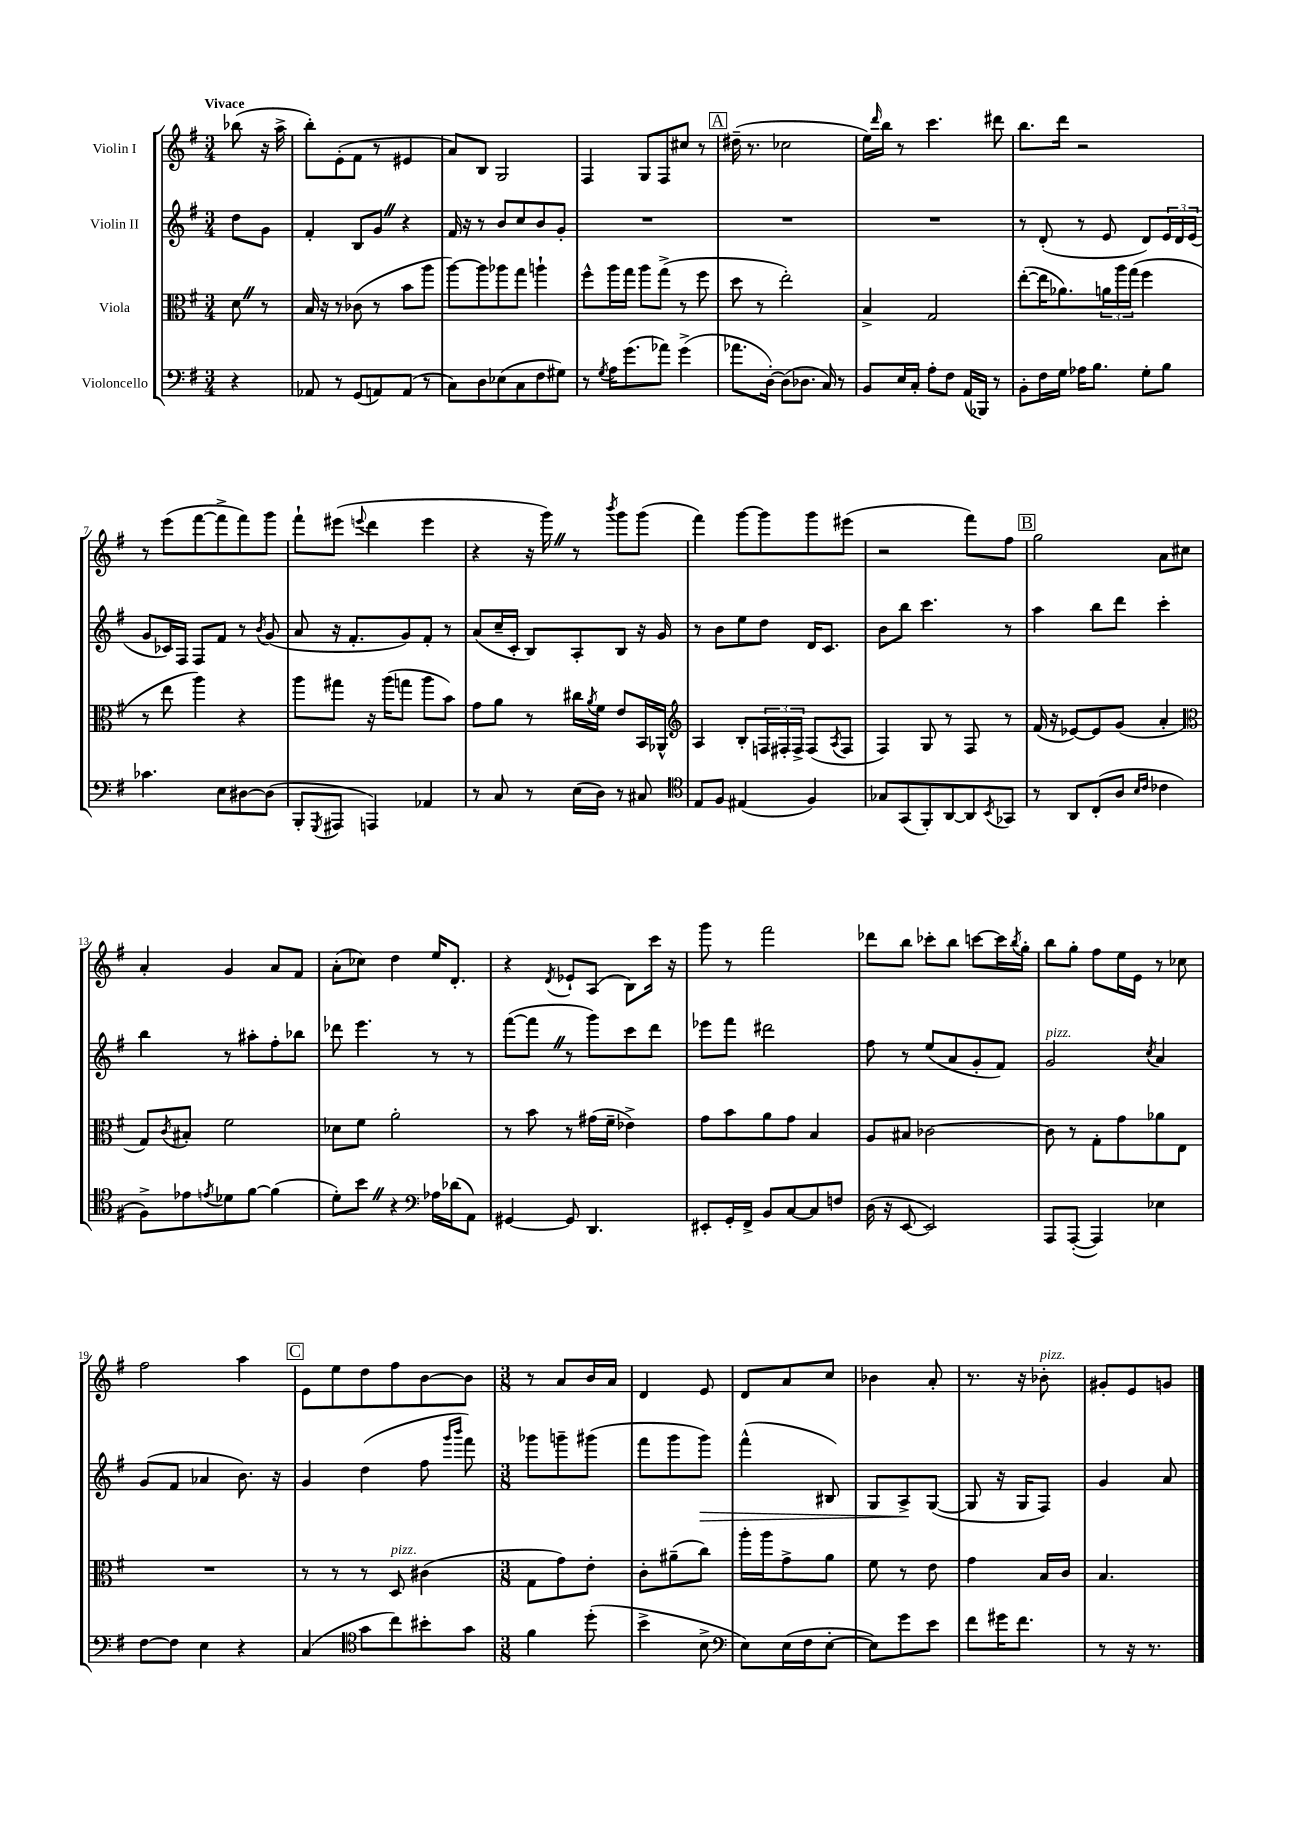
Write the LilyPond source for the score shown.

<<
\new StaffGroup <<
\new Staff = "s0" \with { instrumentName = "Violin I" } {
    \clef treble \key g \major \numericTimeSignature \time 3/4 \partial 4 \tempo "Vivace"
    bes''8( r16 a''16-> |
    b''8-.) e'8-.( fis'8 r8 eis'4 |
    a'8) b8 g2 |
    fis4 g8 fis8 cis''8 r8 |
    \mark \markup { \box "A" } dis''16--( r8. ces''2 |
    e''16) \grace { d'''16 } b''16 r8 c'''4. dis'''8 |
    b''8. d'''16 r2 |
    r8 e'''8( fis'''8~ fis'''8-> fis'''8) g'''8 |
    fis'''8-! eis'''8( \appoggiatura { e'''8 } d'''4 e'''4 |
    r4 r16 g'''16) \once \override BreathingSign.text = \markup { \musicglyph "scripts.caesura.straight" } \breathe r8 \acciaccatura { b'''8 } g'''8 g'''8( |
    fis'''4) g'''8~ g'''8 g'''8 eis'''8( |
    r2 fis'''8) fis''8 |
    \mark \markup { \box "B" } g''2 a'8 cis''8 |
    a'4-. g'4 a'8 fis'8 |
    a'8-.( ces''8) d''4 e''16 d'8.-. |
    r4 \acciaccatura { d'8 } ees'8-! a8( b8) c'''16 r16 |
    g'''8 r8 fis'''2 |
    des'''8 b''8 ces'''8-. b''8 c'''8~ c'''16 \acciaccatura { b''8 } g''16-. |
    b''8 g''8-. fis''8 e''16 e'16 r8 ces''8 |
    fis''2 a''4 |
    \mark \markup { \box "C" } e'8 e''8 d''8 fis''8 b'8~ b'8 |
    \numericTimeSignature \time 3/8 r8 a'8 b'16 a'16 |
    d'4 e'8 |
    d'8 a'8 c''8 |
    bes'4 a'8-. |
    r8. r16 bes'8-.^\markup { \italic "pizz." } |
    gis'8-. e'8 g'8 \bar "|." |
}
\new Staff = "s1" \with { instrumentName = "Violin II" } {
    \clef treble \key g \major \numericTimeSignature \time 3/4 \partial 4
    d''8 g'8 |
    fis'4-. b8 g'8 \once \override BreathingSign.text = \markup { \musicglyph "scripts.caesura.straight" } \breathe r4 |
    fis'16 r16 r8 b'8 c''8 b'8 g'8-. |
    R2. |
    \mark \markup { \box "A" } R2. |
    R2. |
    r8 d'8-.( r8 e'8 d'8) \tuplet 3/2 { e'16 d'16 e'16( } |
    g'8 ces'16) fis16 fis8 fis'8 r8 \acciaccatura { b'8 } g'8( |
    a'8 r16 fis'8.-. g'8) fis'8-. r8 |
    a'8( c''16-- c'16-. b8) a8-. b8 r16 g'16 |
    r8 b'8 e''8 d''8 d'16 c'8. |
    b'8 b''8 c'''4. r8 |
    \mark \markup { \box "B" } a''4 b''8 d'''8 c'''4-. |
    b''4 r8 ais''8-. fis''8-. bes''8 |
    des'''8 e'''4. r8 r8 |
    fis'''8~( fis'''8 \once \override BreathingSign.text = \markup { \musicglyph "scripts.caesura.straight" } \breathe r8 g'''8) c'''8 d'''8 |
    ees'''8 fis'''8 dis'''2 |
    fis''8 r8 e''8( a'8 g'8-. fis'8) |
    g'2^\markup { \italic "pizz." } \acciaccatura { c''8 } a'4 |
    g'8( fis'8 aes'4 b'8.) r16 |
    \mark \markup { \box "C" } g'4 d''4( fis''8 \grace { g'''16 b'''16 } fis'''8) |
    \numericTimeSignature \time 3/8 ges'''8 g'''8-- gis'''8( |
    fis'''8 g'''8 g'''8\>) |
    fis'''4-^( bis8) |
    g8 a8->\! g8~( |
    g8 r16 g16 fis8) |
    g'4 a'8 \bar "|." |
}
\new Staff = "s2" \with { instrumentName = "Viola" } {
    \clef alto \key g \major \numericTimeSignature \time 3/4 \partial 4
    d'8 \once \override BreathingSign.text = \markup { \musicglyph "scripts.caesura.straight" } \breathe r8 |
    b16 r16 r8 ces'8( r8 b'8 a''8 |
    a''8~) a''8 aes''8 g''8 a''4-! |
    fis''8-^ a''16 g''16 a''8 g''8->( r8 fis''8 |
    \mark \markup { \box "A" } d''8 r8 e''2-.) |
    b4-> g2 |
    e''8~-.( e''16 aes'8.) \tuplet 3/2 { a'16 a''16 g''16( } fis''4 |
    r8 e''8 a''4) r4 |
    a''8 gis''8 r16 a''16( g''8 a''8 b'8) |
    g'8 a'8 r8 cis''16 \acciaccatura { a'8 } fis'16 e'8 b,16 aes,16-^ |
    \clef treble a4 b8-. \tuplet 3/2 { f16 fis16-. fis16-> } fis8( \acciaccatura { a8 } fis8 |
    fis4) g8 r8 fis8 r8 |
    \mark \markup { \box "B" } fis'16( r16 ees'8~) ees'8 g'8( a'4-. |
    \clef alto g8) \acciaccatura { c'8 } bis8-. fis'2 |
    des'8 fis'8 a'2-. |
    r8 b'8 r8 gis'16( fis'16-- ees'4->) |
    g'8 b'8 a'8 g'8 b4 |
    a8 bis8 ces'2~ |
    ces'8 r8 g8-. g'8 aes'8 e8 |
    R2. |
    \mark \markup { \box "C" } r8 r8 r8 d8^\markup { \italic "pizz." } cis'4( |
    \numericTimeSignature \time 3/8 g8 g'8) e'8-. |
    c'8-. ais'8--( c''8) |
    a''16-. a''16 g'8-> a'8 |
    fis'8 r8 e'8 |
    g'4 b16 c'16 |
    b4. \bar "|." |
}
\new Staff = "s3" \with { instrumentName = "Violoncello" } {
    \clef bass \key g \major \numericTimeSignature \time 3/4 \partial 4
    r4 |
    aes,8 r8 g,8( a,8) a,8( r8 |
    c8) d8 ees8( c8 fis8 gis8) |
    r8 \acciaccatura { g8 } a16 g'8.( aes'8) g'4->( |
    \mark \markup { \box "A" } aes'8. d16~-.) d8( des8. c16) r8 |
    b,8 e16 c16-. a8-. fis8 a,16( bes,,16) r8 |
    b,8-. fis16 g16 aes16 b8. g8-. b8 |
    ces'4. e8 dis8~ dis8( |
    b,,8-. \acciaccatura { g,,8 } ais,,8 a,,4) aes,4 |
    r8 c8 r8 e16( d16) r8 cis8 |
    \clef tenor e8 fis8 eis4( fis4) |
    ges8 g,8( fis,8-.) a,8~ a,8 \acciaccatura { b,8 } ges,8 |
    \mark \markup { \box "B" } r8 a,8 c8-.( a8 \grace { b16 c'16 } ces'4 |
    fis8->) ees'8 \acciaccatura { e'8 } des'8 fis'8~ fis'4( |
    d'8-.) b'8 \once \override BreathingSign.text = \markup { \musicglyph "scripts.caesura.straight" } \breathe r4 \clef bass aes16 des'16( a,8) |
    gis,4~ gis,8 d,4. |
    eis,8-. g,16-. fis,16-> b,8 c8~ c8 f8 |
    d16( r16 e,8~ e,2) |
    a,,8 a,,8~-.( a,,4) ees4 |
    fis8~ fis8 e4 r4 |
    \mark \markup { \box "C" } c4( \clef tenor g'8 c''8) bis'8-. g'8 |
    \numericTimeSignature \time 3/8 fis'4 d''8-.( |
    b'4-> b8-> |
    \clef bass e8) e16( fis16 e8~-. |
    e8) g'8 e'8 |
    fis'8 gis'16 fis'8. |
    r8 r16 r8. \bar "|." |
}
>>
>>
